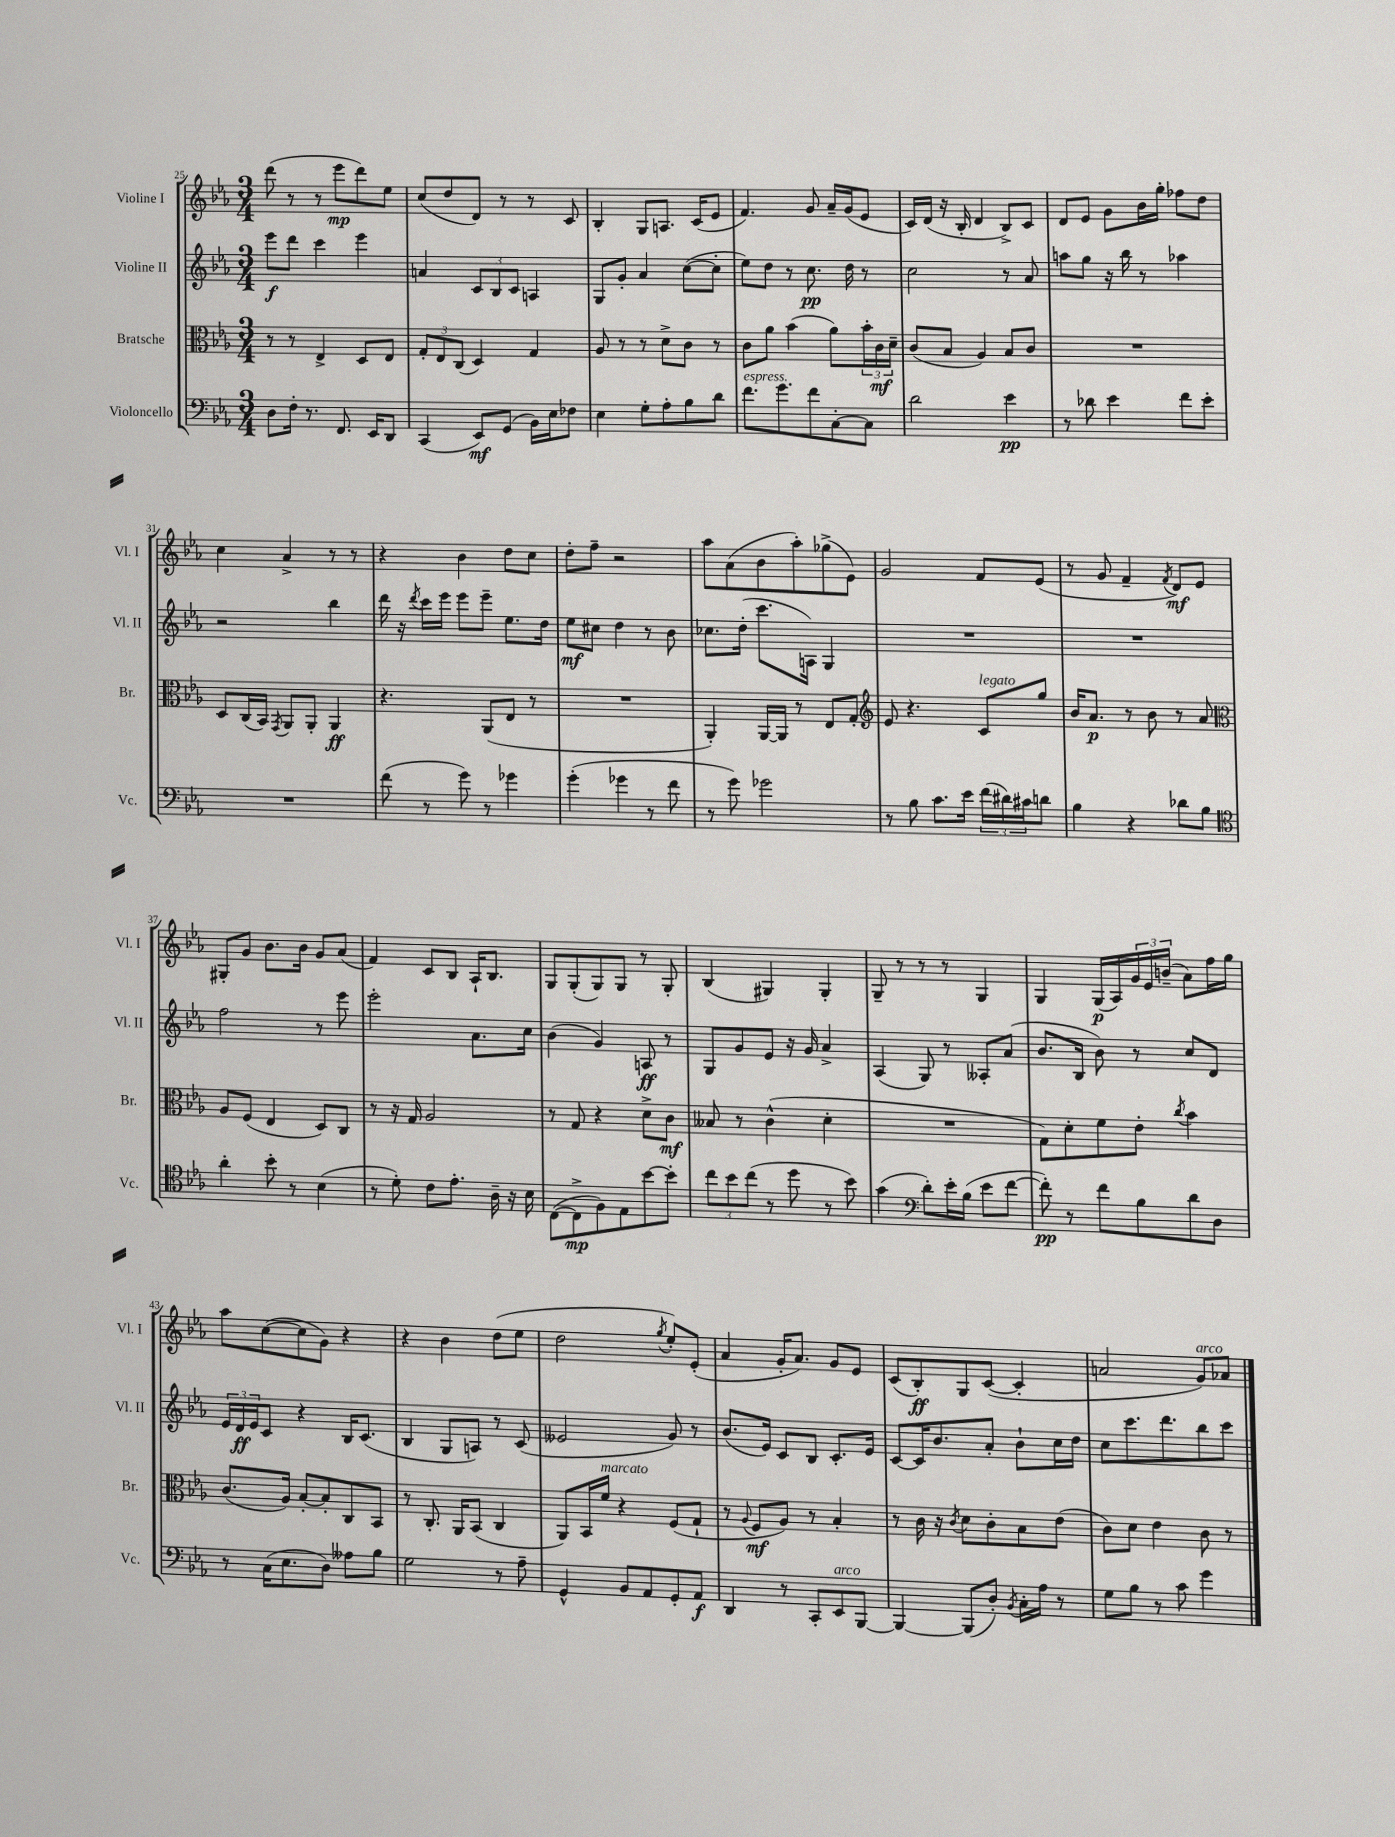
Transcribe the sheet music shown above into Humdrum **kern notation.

**kern	**dynam	**kern	**dynam	**kern	**dynam	**kern	**dynam
*part4	*part4	*part3	*part3	*part2	*part2	*part1	*part1
*staff4	*staff4	*staff3	*staff3	*staff2	*staff2	*staff1	*staff1
*I"Violoncello	*	*I"Bratsche	*	*I"Violine II	*	*I"Violine I	*
*I'Vc.	*	*I'Br.	*	*I'Vl. II	*	*I'Vl. I	*
*clefF4	*	*clefC3	*	*clefG2	*	*clefG2	*
*k[b-e-a-]	*	*k[b-e-a-]	*	*k[b-e-a-]	*	*k[b-e-a-]	*
*M3/4	*	*M3/4	*	*M3/4	*	*M3/4	*
=25	=25	=25	=25	=25	=25	=25	=25
8D\L	.	8r	.	8eee-\L	f	(8ddd\	.
16F'\Jk	.	8r	.	8ddd\J	.	8r	.
8.r	.	.	.	.	.	.	.
.	.	4E-^/	.	4ccc\	.	8r	.
8.FF/	.	.	.	.	.	8eee-\L	mp
.	.	8D/L	.	4eee-\	.	8ddd\)	.
16EE-/KL	.	.	.	.	.	.	.
8DD/J	.	8E-/J	.	.	.	8ee-\J	.
=26	=26	=26	=26	=26	=26	=26	=26
(4CC/	.	12G'/L	.	4an/	.	(8cc/L	.
.	.	12E-/	.	.	.	.	.
.	.	.	.	.	.	8dd/	.
.	.	(12C/J	.	.	.	.	.
8EE-/L)	mf	4D/)	.	12c/L	.	8d/J)	.
.	.	.	.	12B-/	.	.	.
(8GG/J	.	.	.	.	.	8r	.
.	.	.	.	12c/J	.	.	.
16BB-\LL)	.	4G/	.	4An/	.	8r	.
16E-\J	.	.	.	.	.	.	.
8F-X\J	.	.	.	.	.	8c/	.
=27	=27	=27	=27	=27	=27	=27	=27
4E-\	.	8A-/	.	8G/L	.	4B-'/	.
.	.	8r	.	8g'/J	.	.	.
8G'\L	.	8r	.	4a-/	.	8G/L	.
8A-'\	.	8d^\L	.	.	.	8.An/J	.
8B-\	.	8c\J	.	([8cc\L	.	.	.
.	.	.	.	.	.	(16c/KL	.
8d\J	.	8r	.	8cc'\J]	.	8e-/J	.
=28	=28	=28	=28	=28	=28	=28	=28
!LO:TX:a:i:t=espress.	!	!	!	!	!	!	!
8.f\L	.	8c\L	.	8ee-\L)	.	4.f/)	.
.	.	8a-\J	.	8dd\J	.	.	.
8.g\	.	.	.	.	.	.	.
.	.	(4b-\	.	8r	.	.	.
8f\	.	.	.	8.cc\	pp	8g/	.
[8C'\	.	8a-\L)	.	.	.	16a-~/LL	.
.	.	.	.	16dd\	.	(16g/J	.
8C\J]	.	24b-'\L	.	8r	.	8e-/J	.
.	.	24c\	mf	.	.	.	.
.	.	24d~\JJ	.	.	.	.	.
=29	=29	=29	=29	=29	=29	=29	=29
2d\	.	(8c/L	.	2cc\	.	16c/LL)	.
.	.	.	.	.	.	(16d/JJ	.
.	.	8B-/J	.	.	.	16r	.
.	.	.	.	.	.	16B-'/	.
.	.	4A-/)	.	.	.	4d/	.
4e-\	pp	8B-/L	.	8r	.	8B-^/L)	.
.	.	8c/J	.	8a-/	.	8c/J	.
=30	=30	=30	=30	=30	=30	=30	=30
8r	.	2.r	.	8aan\L	.	8d/L	.
8d-X\	.	.	.	8gg\J	.	8e-/J	.
4e-\	.	.	.	16r	.	8g\L	.
.	.	.	.	16bb-\	.	.	.
.	.	.	.	8r	.	16b-\L	.
.	.	.	.	.	.	16gg'\JJ	.
8f\L	.	.	.	4aa-X\	.	8ff-X\L	.
8e-'\J	.	.	.	.	.	8dd\J	.
!!LO:LB:g=z
=31	=31	=31	=31	=31	=31	=31	=31
2.r	.	8D/L	.	2r	.	4cc\	.
.	.	(16C/L	.	.	.	.	.
.	.	16BB-/JJ)	.	.	.	.	.
.	.	8qGG/	.	.	.	.	.
.	.	8AA-/L	.	.	.	4a-^/	.
.	.	8AA-'/J	.	.	.	.	.
.	.	4AA-/	ff	4bb-\	.	8r	.
.	.	.	.	.	.	8r	.
=32	=32	=32	=32	=32	=32	=32	=32
(8f\	.	4.r	.	16ddd\	.	4r	.
.	.	.	.	16r	.	.	.
.	.	.	.	8qddd/	.	.	.
8r	.	.	.	16ccc\LL	.	.	.
.	.	.	.	16eee-\JJ	.	.	.
8g\)	.	.	.	8eee-\L	.	4b-\	.
8r	.	(8AA-/L	.	8eee-~\J	.	.	.
4g-X\	.	8E-/J	.	8.ee-\L	.	8dd\L	.
.	.	8r	.	.	.	8cc\J	.
.	.	.	.	16dd\Jk	.	.	.
=33	=33	=33	=33	=33	=33	=33	=33
(4g'\	.	2.r	.	8ee-\L	mf	8dd'\L	.
.	.	.	.	8cc#X\J	.	8ff~\J	.
4g-X\	.	.	.	4dd\	.	2r	.
8r	.	.	.	8r	.	.	.
8f\	.	.	.	8b-\	.	.	.
=34	=34	=34	=34	=34	=34	=34	=34
8r	.	4AA-'/)	.	8.cc-X\L	.	8aa-\L	.
8g\)	.	.	.	.	.	(8a-\	.
.	.	.	.	(16dd'\Jk	.	.	.
2g-X\	.	[16AA-/LL	.	8.ccc\L	.	8b-\	.
.	.	16AA-/JJ]	.	.	.	.	.
.	.	8r	.	.	.	8aa-'\)	.
.	.	.	.	16An\Jk)	.	.	.
.	.	8E-/L	.	4G/	.	(8gg-X^\	.
.	.	8G'/J	.	.	.	8e-\J)	.
=35	=35	=35	=35	=35	=35	=35	=35
*	*	*clefG2	*	*	*	*	*
8r	.	8e-/	.	2.r	.	2g/	.
8B-\	.	4.r	.	.	.	.	.
8.c\L	.	.	.	.	.	.	.
16e-\Jk	.	.	.	.	.	.	.
!	!	!LO:TX:a:i:t=legato	!	!	!	!	!
(24f\LL	.	8c/L	.	.	.	8f/L	.
24d#X\)	.	.	.	.	.	.	.
24c#X\J	.	.	.	.	.	.	.
8dn\J	.	8gg/J	.	.	.	(8e-/J	.
=36	=36	=36	=36	=36	=36	=36	=36
4B-\	.	16b-/KL	.	2.r	.	8r	.
.	.	8.a-/J	p	.	.	.	.
.	.	.	.	.	.	8g/	.
4r	.	8r	.	.	.	4f~/	.
.	.	8b-\	.	.	.	.	.
.	.	.	.	.	.	8qf/	.
8d-X\L	.	8r	.	.	.	8d/L)	mf
8B-\J	.	8a-/	.	.	.	8e-/J	.
!!LO:LB:g=z
=37	=37	=37	=37	=37	=37	=37	=37
*clefC4	*	*clefC3	*	*	*	*	*
4a-'\	.	8A-/L	.	2ff\	.	8G#X'/L	.
.	.	(8F/J	.	.	.	8g/J	.
8b-'\	.	4E-/	.	.	.	8.b-\L	.
8r	.	.	.	.	.	.	.
.	.	.	.	.	.	16b-\Jk	.
(4B-\	.	8D/L)	.	8r	.	8g/L	.
.	.	8C/J	.	8eee-\	.	(8a-/J	.
=38	=38	=38	=38	=38	=38	=38	=38
8r	.	8r	.	2eee-'\	.	4f/)	.
8d'\)	.	16r	.	.	.	.	.
.	.	16G/	.	.	.	.	.
8c\L	.	2A-/	.	.	.	8c/L	.
8.e-'\J	.	.	.	.	.	8B-/J	.
.	.	.	.	8.a-\L	.	16A-`/KL	.
16A-~\	.	.	.	.	.	8.B-/J	.
16r	.	.	.	.	.	.	.
16B-\	.	.	.	16cc\Jk	.	.	.
=39	=39	=39	=39	=39	=39	=39	=39
([8C\L	.	8r	.	(4b-\	.	8G/L	.
8C^\]	mp	8G/	.	.	.	(8G'/	.
8F\)	.	4r	.	4g/)	.	8G/)	.
8E-\	.	.	.	.	.	8G/J	.
[8b-\	.	8d^\L	.	8An/	ff	8r	.
8b-'\J]	.	8c\J	mf	8r	.	8G'/	.
=40	=40	=40	=40	=40	=40	=40	=40
12cc\L	.	8B--X/	.	8G/L	.	(4B-/	.
12b-\	.	.	.	.	.	.	.
.	.	8r	.	8g/	.	.	.
(12cc\J	.	.	.	.	.	.	.
8r	.	(4c^^\	.	8e-/J	.	4G#X/)	.
8dd\	.	.	.	16r	.	.	.
.	.	.	.	16g/	.	.	.
8r	.	4d'\	.	4a-^/	.	4G#'/	.
8b-\)	.	.	.	.	.	.	.
=41	=41	=41	=41	=41	=41	=41	=41
(4g\	.	2.r	.	(4A-/	.	8G~/	.
.	.	.	.	.	.	8r	.
*clefF4	*	*	*	*	*	*	*
8d'\L)	.	.	.	8G/)	.	8r	.
16e-'\L	.	.	.	8r	.	8r	.
(16B-\JJ	.	.	.	.	.	.	.
8e-\L	.	.	.	8A--X'/L	.	4G/	.
[8f\J	.	.	.	(8a-/J	.	.	.
=42	=42	=42	=42	=42	=42	=42	=42
8f'\])	pp	8G\L)	.	8.b-/L	.	4G/	.
8r	.	8d'\	.	.	.	.	.
.	.	.	.	16B-/Jk	.	.	.
8f\L	.	8f\	.	8b-\)	.	(16G/LL	p
.	.	.	.	.	.	16A-/)	.
8B-\	.	8e-'\J	.	8r	.	24g/	.
.	.	.	.	.	.	24e-/	.
.	.	.	.	.	.	(24bn~/JJ	.
.	.	8qcc/	.	.	.	.	.
8d\	.	4b-\	.	8cc/L	.	8a-\L)	.
8D\J	.	.	.	8d/J	.	16ff\L	.
.	.	.	.	.	.	16gg\JJ	.
!!LO:LB:g=z
=43	=43	=43	=43	=43	=43	=43	=43
8r	.	(8.c/L	.	24e-/LL	.	8aa-\L	.
.	.	.	.	24d/	ff	.	.
.	.	.	.	24e-/J	.	.	.
(16C\KL	.	.	.	8c/J	.	([8cc\	.
8.E-\	.	16A-/Jk)	.	.	.	.	.
.	.	[8B-'/L	.	4r	.	8cc\]	.
8D\J)	.	8B-'/]	.	.	.	8g\J)	.
8A--X\L	.	8C/	.	16B-/KL	.	4r	.
.	.	.	.	(8.c/J	.	.	.
8B-\J	.	8BB-/J	.	.	.	.	.
=44	=44	=44	=44	=44	=44	=44	=44
2G\	.	8r	.	4B-/	.	4r	.
.	.	8.C'/	.	.	.	.	.
.	.	.	.	8G/L	.	4b-\	.
.	.	16AA-/KL	.	.	.	.	.
.	.	(8BB-/J	.	8An/J)	.	.	.
8r	.	4C/	.	8r	.	(8dd\L	.
8A-~\	.	.	.	(8c/	.	8ee-\J	.
=45	=45	=45	=45	=45	=45	=45	=45
4GG^^/	.	8AA-/L)	.	2e--X/	.	2dd\	.
.	.	16BB-/L	.	.	.	.	.
!	!	!LO:TX:a:i:t=marcato	!	!	!	!	!
.	.	16f/JJ	.	.	.	.	.
8BB-/L	.	4r	.	.	.	.	.
8AA-/	.	.	.	.	.	.	.
.	.	.	.	.	.	8qgg/	.
8GG'/	.	(8F/L	.	8g/)	.	8ee-'/L)	.
8AA-/J	f	8G`/J	.	8r	.	(8e-'/J	.
=46	=46	=46	=46	=46	=46	=46	=46
4DD/	.	8r	.	(8.b-/L	.	4a-/	.
.	.	8qqA-/	.	.	.	.	.
.	.	8F/L	mf	.	.	.	.
.	.	.	.	16e-/Jk)	.	.	.
8r	.	8A-/J)	.	8c/L	.	16g'/KL	.
.	.	.	.	.	.	8.a-/J)	.
8CC'/L	.	8r	.	8B-/J	.	.	.
!LO:TX:a:i:t=arco	!	!	!	!	!	!	!
8EE-/	.	4B-'/	.	8.c'/L	.	8g/L	.
[8BBB-/J	.	.	.	.	.	8e-/J	.
.	.	.	.	16e-/Jk	.	.	.
=47	=47	=47	=47	=47	=47	=47	=47
4BBB-/_	.	8r	.	[8c/L	.	(8c/L	.
.	.	16c\	.	16c/K]	.	8B-'/)	ff
.	.	16r	.	8.b-/	.	.	.
.	.	8qc/	.	.	.	.	.
(8BBB-/L]	.	8d\L	.	.	.	8G/	.
8D'/J)	.	8c'\	.	8a-'/J	.	([8c/J	.
8qBB-/	.	.	.	.	.	.	.
16C'\LL	.	8B-\	.	8b-`\L	.	4c'/]	.
16A-\JJ	.	.	.	.	.	.	.
8r	.	(8e-\J	.	16cc\L	.	.	.
.	.	.	.	16dd\JJ	.	.	.
=48	=48	=48	=48	=48	=48	=48	=48
8G\L	.	8c\L)	.	8cc\L	.	2an/	.
8B-\J	.	8d\J	.	8.ccc\	.	.	.
8r	.	4e-\	.	.	.	.	.
.	.	.	.	8.ddd\	.	.	.
8c\	.	.	.	.	.	.	.
!	!	!	!	!	!	!LO:TX:a:i:t=arco	!
4g\	.	8c\	.	8bb-\	.	8g/L)	.
.	.	8r	.	8ccc\J	.	8a-X/J	.
==	==	==	==	==	==	==	==
*-	*-	*-	*-	*-	*-	*-	*-
